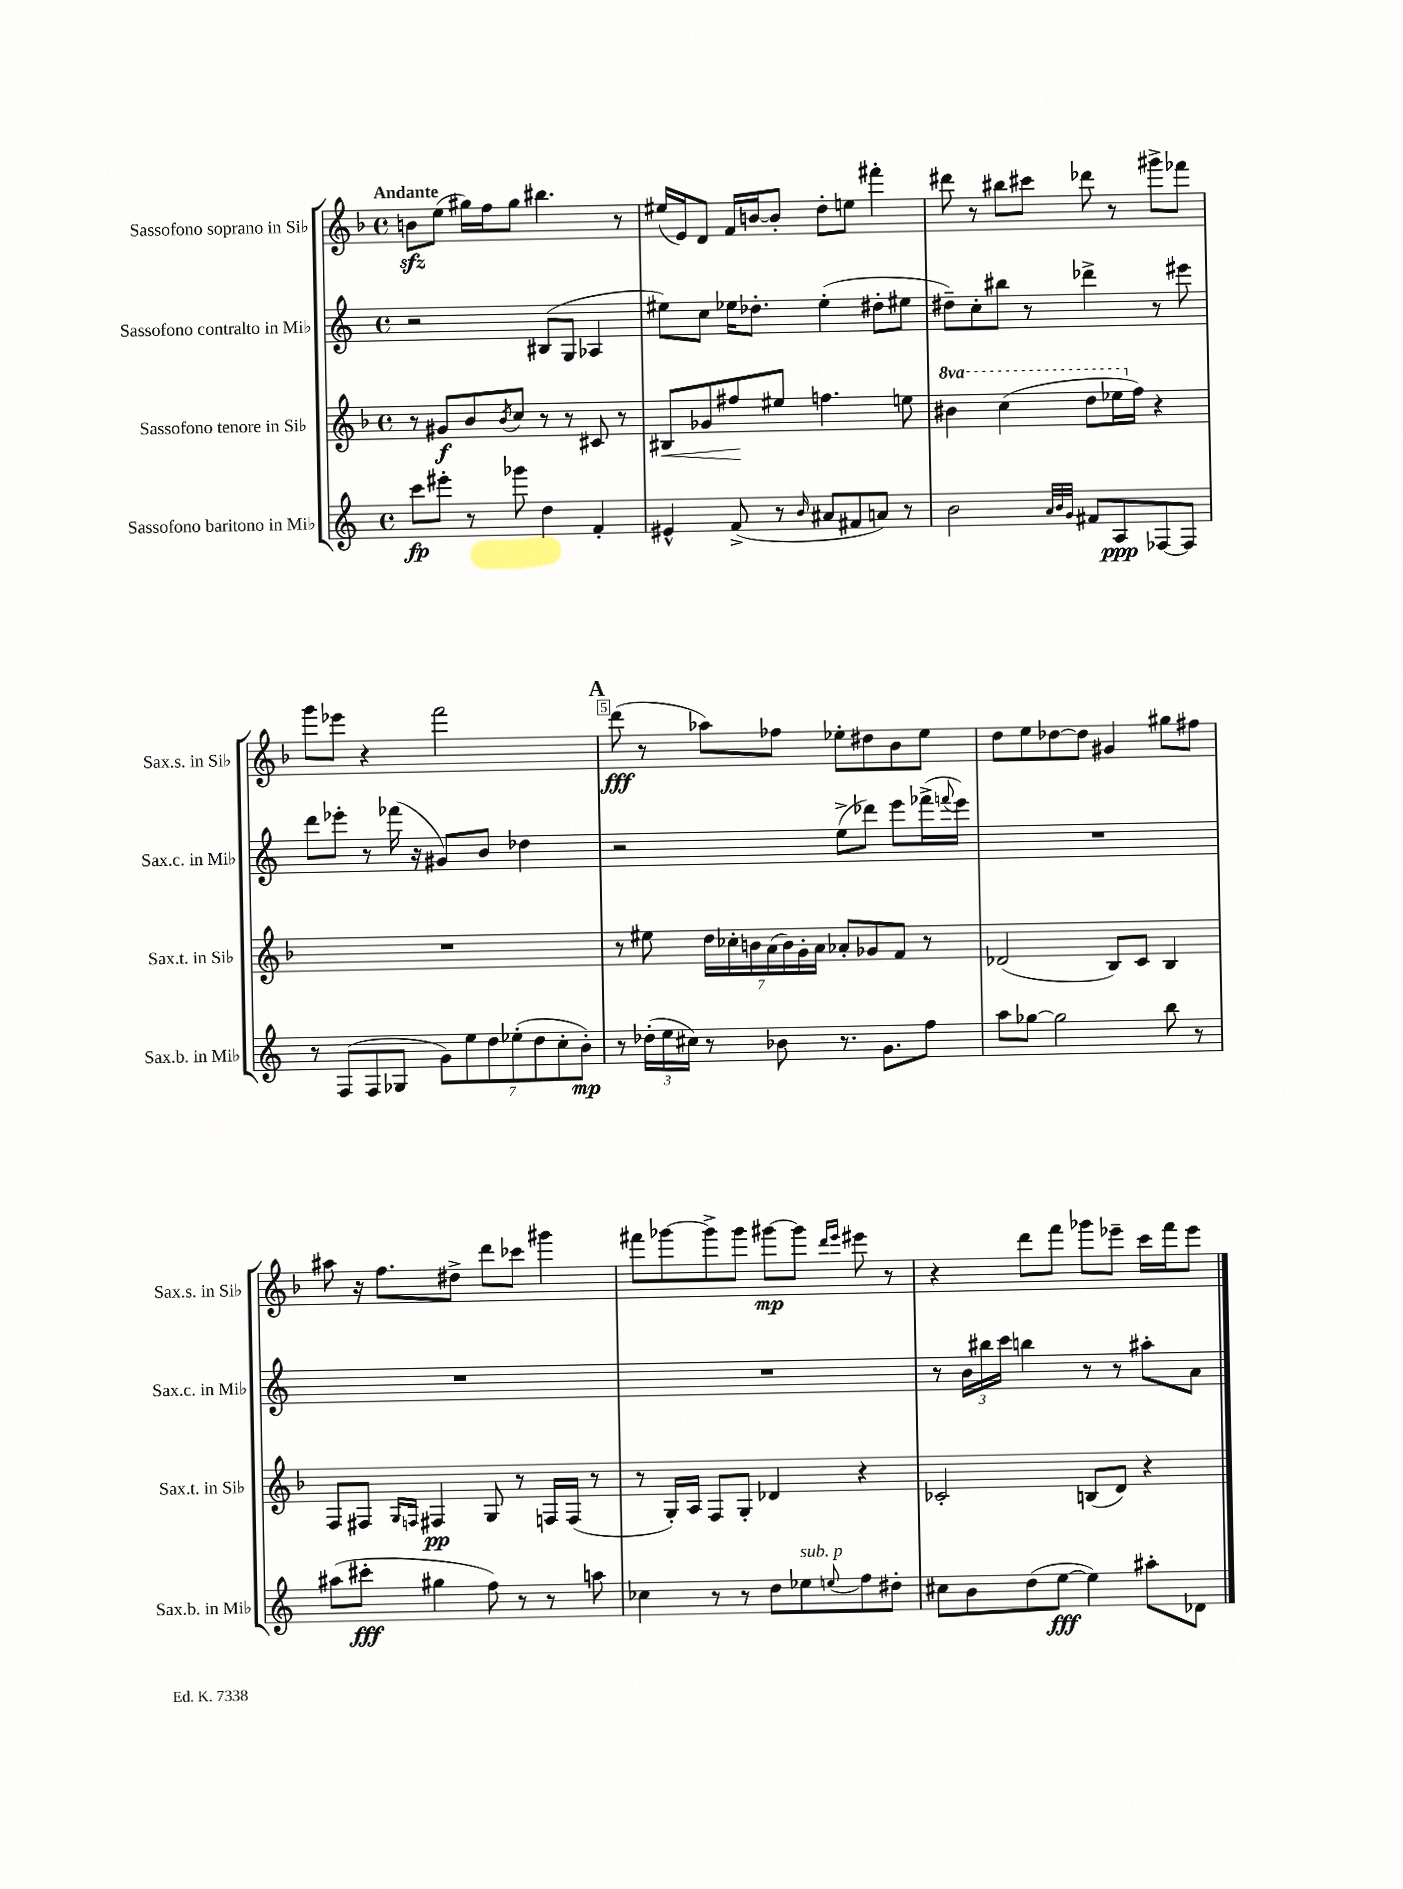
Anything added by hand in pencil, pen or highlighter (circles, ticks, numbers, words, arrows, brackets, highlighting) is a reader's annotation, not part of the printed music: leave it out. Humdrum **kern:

**kern	**kern	**kern	**kern
*staff4	*staff3	*staff2	*staff1
*clefG2	*clefG2	*clefG2	*clefG2
*k[]	*k[b-]	*k[]	*k[b-]
*M4/4	*M4/4	*M4/4	*M4/4
*met(c)	*met(c)	*met(c)	*met(c)
8ccc	8r	2r	8b
8eee#'	8g#	.	(8ee
8r	8b-	.	16gg#)
.	.	.	16ff
.	8qb-	.	.
8ggg-	8cc	.	8gg#
4dd	8r	(8B#	4.bb#
.	8r	8G	.
4f'	8c#	4A-	.
.	8r	.	8r
=	=	=	=
4e#^^	8B#	8ee#)	(16ee#
.	.	.	16e)
.	8g-	8cc	8d
(8f^	8ff#	16ee-	16f
.	.	8.dd-'	[16b
8r	8ee#	.	8b']
16qqb	.	.	.
8a#	4.ff	(4ee-'	8dd'
8f#	.	.	8ee
8a)	.	8dd#'	4fff#'
8r	8ee	8ee#	.
=	=	=	=
2b	4bb#	8dd#~)	8ddd#
.	.	8cc'	8r
.	(4ccc	8bb#	8bb#
.	.	8r	8ccc#
32qqa	.	.	.
32qqb	.	.	.
32qqg	.	.	.
8f#	8ddd	4ddd-^	8ddd-
8A	16eee-	.	8r
.	16ff)	.	.
[8F-	4r	8r	8ggg#^
8F-]	.	8eee#	8fff-
=	=	=	=
8r	1r	8ddd	8ggg
(8F	.	8eee-'	8eee-
8F	.	8r	4r
8G-	.	(16fff-	.
.	.	16r	.
14g)	.	8g#)	2fff
14ee	.	.	.
.	.	8b	.
14dd	.	.	.
(14ee-'	.	.	.
.	.	4dd-	.
14dd	.	.	.
14cc'	.	.	.
14b')	.	.	.
=	=	=	=
8r	8r	2r	(8ddd
(24dd-'	8ee#	.	8r
24ee	.	.	.
24cc#)	.	.	.
8r	28dd	.	8aa-)
.	28cc-'	.	.
.	28b	.	.
.	(28a	.	.
8b-	.	.	8ff-
.	28b)	.	.
.	28g'	.	.
.	28a	.	.
8.r	8a-'	(8ee^	8ee-'
.	8g-	8ddd-)	8dd#
8.g	.	.	.
.	8f	8eee	8b-
8ff	8r	(16fff-^	8ee-
.	.	8qqfff	.
.	.	16eee)	.
=	=	=	=
8aa	(2d-	1r	8dd
[8gg-	.	.	8ee
2gg-]	.	.	[8dd-
.	.	.	8dd-]
.	8B-)	.	4g#
.	8c	.	.
8bb	4B-	.	8gg#
8r	.	.	8ff#
=	=	=	=
(8aa#	8F	1r	8aa#
8ccc#'	8F#	.	16r
.	.	.	8.ff
.	16qqG	.	.
.	16qqF	.	.
4gg#	4F#	.	.
.	.	.	8dd#^
8ff)	8G	.	8ddd
8r	8r	.	8ccc-
8r	16F	.	4ggg#
.	(16F	.	.
8aa	8r	.	.
=	=	=	=
4cc-	8r	1r	8fff#
.	16G')	.	[8ggg-
.	16A	.	.
8r	8F	.	8ggg-^]
8r	8G'	.	8ggg-
8dd	4d-	.	[8ggg#
8ee-	.	.	8ggg#]
.	.	.	16qqddd
8qqee	.	.	16qqeee
8ff	4r	.	8eee#
8dd#'	.	.	8r
=	=	=	=
8cc#	2c-'	8r	4r
8b	.	24b	.
.	.	24bb#	.
.	.	24ccc	.
(8dd	.	4bb	8ddd
[8ee	.	.	8fff
4ee])	(8B	8r	8ggg-
.	8d)	8r	8eee-~
8aa#'	4r	8aa#'	16ccc
.	.	.	16fff
8d-	.	8a	8eee-
==	==	==	==
*-	*-	*-	*-
